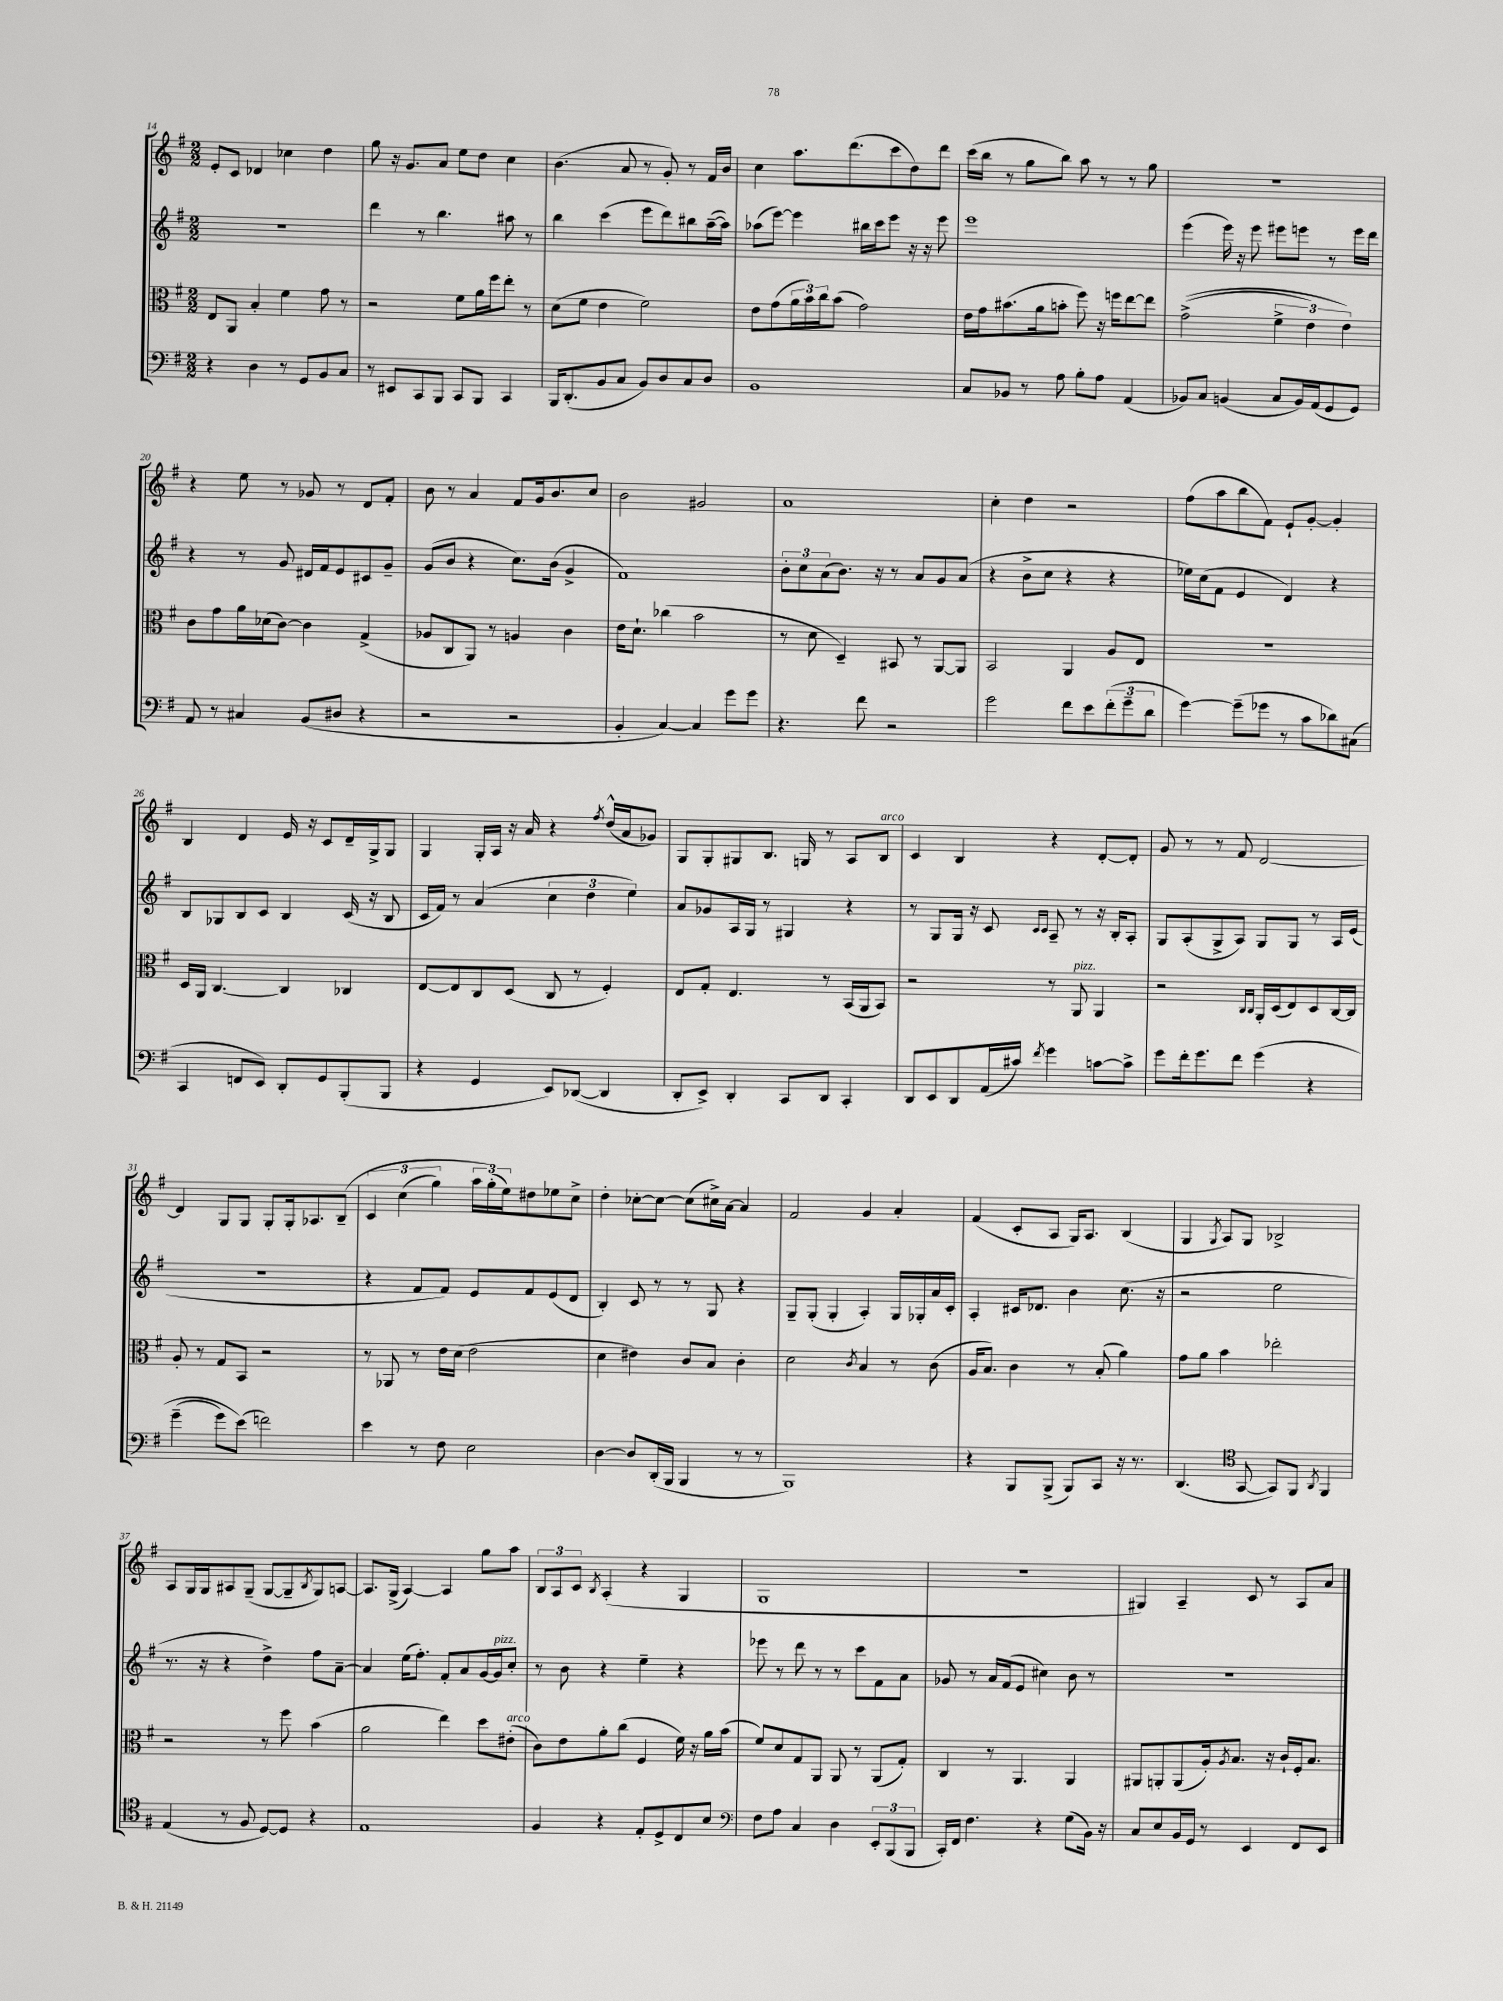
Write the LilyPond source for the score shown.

<<
\new StaffGroup <<
\new Staff = "s0" {
    \clef treble \key g \major \numericTimeSignature \time 2/2
    e'8-. c'8 des'4 ces''4 d''4 |
    g''8 r16 g'8. a'8 e''8 d''8 c''4 |
    b'4.( a'8 r8 g'8-.) r8 fis'16 b'16 |
    c''4 a''8. d'''8.( c'''8 d''8) d'''8 |
    c'''16( b''16 r8 g''8 b''8) a''8 r8 r8 g''8 |
    R1 |
    r4 e''8 r8 ges'8 r8 d'8 fis'8-. |
    b'8 r8 a'4 fis'8 g'16 b'8. c''8 |
    b'2 gis'2 |
    a'1 |
    c''4-. d''4 r2 |
    fis''8( a''8 b''8 fis'8) e'8-! g'8~-. g'4-. |
    b4 d'4 e'16 r16 c'8 d'16-- g16-> g8 |
    g4 g16-. a16 r16 a'16 r4 \acciaccatura { fis''8 } d''16-^( a'16 ges'8) |
    g8 g8-. gis8 b8. g16 r8 a8 b8^\markup { \italic "arco" } |
    c'4 b4 r4 d'8~-. d'8-. |
    g'8 r8 r8 fis'8 d'2~ |
    d'4 g8 g8 g8-. g16-. aes8. b8--\( |
    \tuplet 3/2 { c'4 c''4( g''4) } \tuplet 3/2 { a''16 g''16-.(\) e''16) } dis''8 ees''8 c''8-> |
    d''4-. ces''8~-. ces''8~ ces''8( cis''16->) a'16~ a'4 |
    fis'2 g'4 a'4-. |
    fis'4( c'8-. a8 g16) a8. b4( |
    g4 \acciaccatura { g8 } a8) g8 bes2-> |
    a8 g16 g16 ais8 g8--( g8~ g8-- \acciaccatura { b8 } g8) a8~ |
    a8. g16->( a4~) a4 g''8 a''8 |
    \tuplet 3/2 { b8 a8 c'8 } \acciaccatura { b8 } a4-.( r4 g4 |
    g1 |
    r1 |
    gis4) a4-- c'8 r8 a8 a'8 \bar "|." |
}
\new Staff = "s1" {
    \clef treble \key g \major \numericTimeSignature \time 2/2
    R1 |
    d'''4 r8 b''4. ais''8 r8 |
    b''4 c'''4( e'''8 d'''8) bis''8 a''16~--( a''16) |
    aes''8( e'''8~) e'''4 bis''16 c'''16 e'''8 r16 r16 e'''8 |
    e'''1 |
    e'''4( e'''16) r16 e'''8 eis'''8 e'''8 r8 e'''16 d'''16 |
    r4 r8 g'8 dis'16 fis'16 e'8 cis'8 g'8-- |
    g'8( b'8 r4 c''8.) b'16( g'4-> |
    fis'1) |
    \tuplet 3/2 { b'8-. c''8 a'8( } b'8.) r16 r8 a'8 g'8 a'8( |
    r4 b'8-> c''8 r4 r4 |
    ees''16) c''16( fis'8 e'4 d'4) r4 |
    b8 ges8 b8 c'8 b4 c'16( r16 b8 |
    c'16 fis'16) r8 a'4( \tuplet 3/2 { c''4 d''4 e''4) } |
    a'8 ges'8 a16 g16 r8 gis4 r4 |
    r8 g8 g16 r16 c'8 \grace { c'16 c'16 } a8-- r8 r16 b16-. a8-. |
    g8 a8-.( g8-> a8) g8 g8 r8 a16 e'16( |
    R1 |
    r4 fis'8 fis'8) e'8 fis'8 e'8( d'8 |
    b4-.) c'8 r8 r8 g8 r4 |
    g8-- g8-.( g4-. a4-.) g16 ges16-. a'16 c'16-. |
    a4-. cis'16 des'8. b'4 c''8.( r16 |
    r2 e''2 |
    r8. r16 r4 d''4->) fis''8 a'8~-- |
    a'4 e''16( fis''8.-.) fis'8-. a'8 g'16~ g'16^\markup { \italic "pizz." } c''8-. |
    r8 b'8 r4 e''4-- r4 |
    ees'''8 r8 d'''8 r8 r8 c'''8 fis'8 a'8 |
    ges'8 r8 a'16 fis'16( e'8 cis''4) b'8 r8 |
    R1 \bar "|." |
}
\new Staff = "s2" {
    \clef alto \key g \major \numericTimeSignature \time 2/2
    e8 a,8 b4-. fis'4 g'8 r8 |
    r2 fis'8 a'16 fis''16 e''8-. r8 |
    d'8( fis'8 e'4 fis'2) |
    e'8 g'8( \tuplet 3/2 { a'16 b'16) c''16 } b'8( g'2) |
    e'16 g'16 bis'8.( a'16 b'8-. fis''8) r16 f''16 e''8~ e''8 |
    g'2->(\( \tuplet 3/2 { fis'4-> e'4) e'4\) } |
    c'8 g'8 a'16 des'16( c'8~) c'4 g4->( |
    aes8 c8 a,8) r8 a4 c'4 |
    e'16 d'8.-! ces''4( b'2 |
    r8 d'8 d4--) bis,8 r8 a,8~ a,8 |
    b,2 a,4 a8 e8 |
    R1 |
    d16 a,16 c4.~ c4 ces4 |
    e8~ e8 c8 d8( c8 r8 fis4-.) |
    e8 g8-. e4. r8 b,16( a,16 b,8) |
    r2 r8 a,8^\markup { \italic "pizz." } a,4 |
    r2 \grace { c16 c16 } a,16-. d16( e8) d8 c16~ c16 |
    a8-. r8 g8 b,8 r2 |
    r8 aes,8 r8 e'16 d'16( e'2 |
    d'4 eis'4) c'8 b8 c'4-. |
    d'2 \acciaccatura { c'8 } b4 r8 c'8( |
    a16 b8.) c'4 r8 b8-.( a'4) |
    g'8 a'8 b'4 ees''2-. |
    r2 r8 fis''8 b'4( |
    a'2 e''4) d''8 eis'8-.^\markup { \italic "arco" }( |
    c'8) e'8 a'8-. c''8( fis4 fis'16) r16 a'16 b'16( |
    fis'8) d'8 g8 a,8 a,8 r8 a,8( g8-.) |
    c4 r8 a,4. a,4 |
    ais,8 a,8-. a,8( a16-.) \acciaccatura { a8 } b8. r16 c'16-! fis16-. b8. \bar "|." |
}
\new Staff = "s3" {
    \clef bass \key g \major \numericTimeSignature \time 2/2
    r4 d4 r8 g,8 b,8 c8 |
    r8 eis,8 c,8 b,,8 c,8 b,,8 c,4 |
    b,,16 d,8.-.( b,8 c8 b,8) d8 c8 d8 |
    b,1 |
    c8 bes,8 r8 a8 b8-. a8 a,4( |
    bes,8) c8 b,4( c8 b,16) a,16( g,8 g,8) |
    a,8 r8 cis4 b,8( dis8 r4 |
    r2 r2 |
    b,4-. c4~) c4 g'8 g'8 |
    r4. fis'8 r2 |
    g'2 fis'8 e'8 \tuplet 3/2 { fis'8-.( g'8-- d'8 } |
    g'4~) g'8--( ges'8 r8 c'8 des'8) cis8( |
    c,4 f,8 e,8) d,8-. g,8 b,,8-.( b,,8 |
    r4 g,4 e,8) des,8~( des,4 |
    d,8-. e,8->) d,4-. c,8 d,8 c,4-. |
    d,8 e,8 d,8 a,16( cis'16) \acciaccatura { fis'8 } g'4 c'8~ c'8-> |
    g'8 fis'16-. g'8. fis'8 g'4\( r4 |
    g'4--( g'8) e'8(\) f'2) |
    e'4 r8 fis8 e2 |
    d4~ d8 d,16-.( b,,16 b,,4 r8 r8 |
    b,,1) |
    r4 b,,8 b,,8->( b,,8) c,8 r16 r8. |
    d,4.( \clef tenor g,8~ g,8) fis,8 \acciaccatura { a,8 } fis,4 |
    e4( r8 fis8 d8~) d8 r4 |
    e1 |
    fis4 r4 e8-. d8-> c8 b8 |
    \clef bass fis8 a8 c4 d4 \tuplet 3/2 { e,8-. b,,8( b,,8 } |
    c,16-.) fis,16 fis4. r4 g8( b,16) r16 |
    c8 e8 b,16 g,16 r8 e,4 fis,8 e,8 \bar "|." |
}
>>
>>
\layout { \context { \Score currentBarNumber = #14 } }
